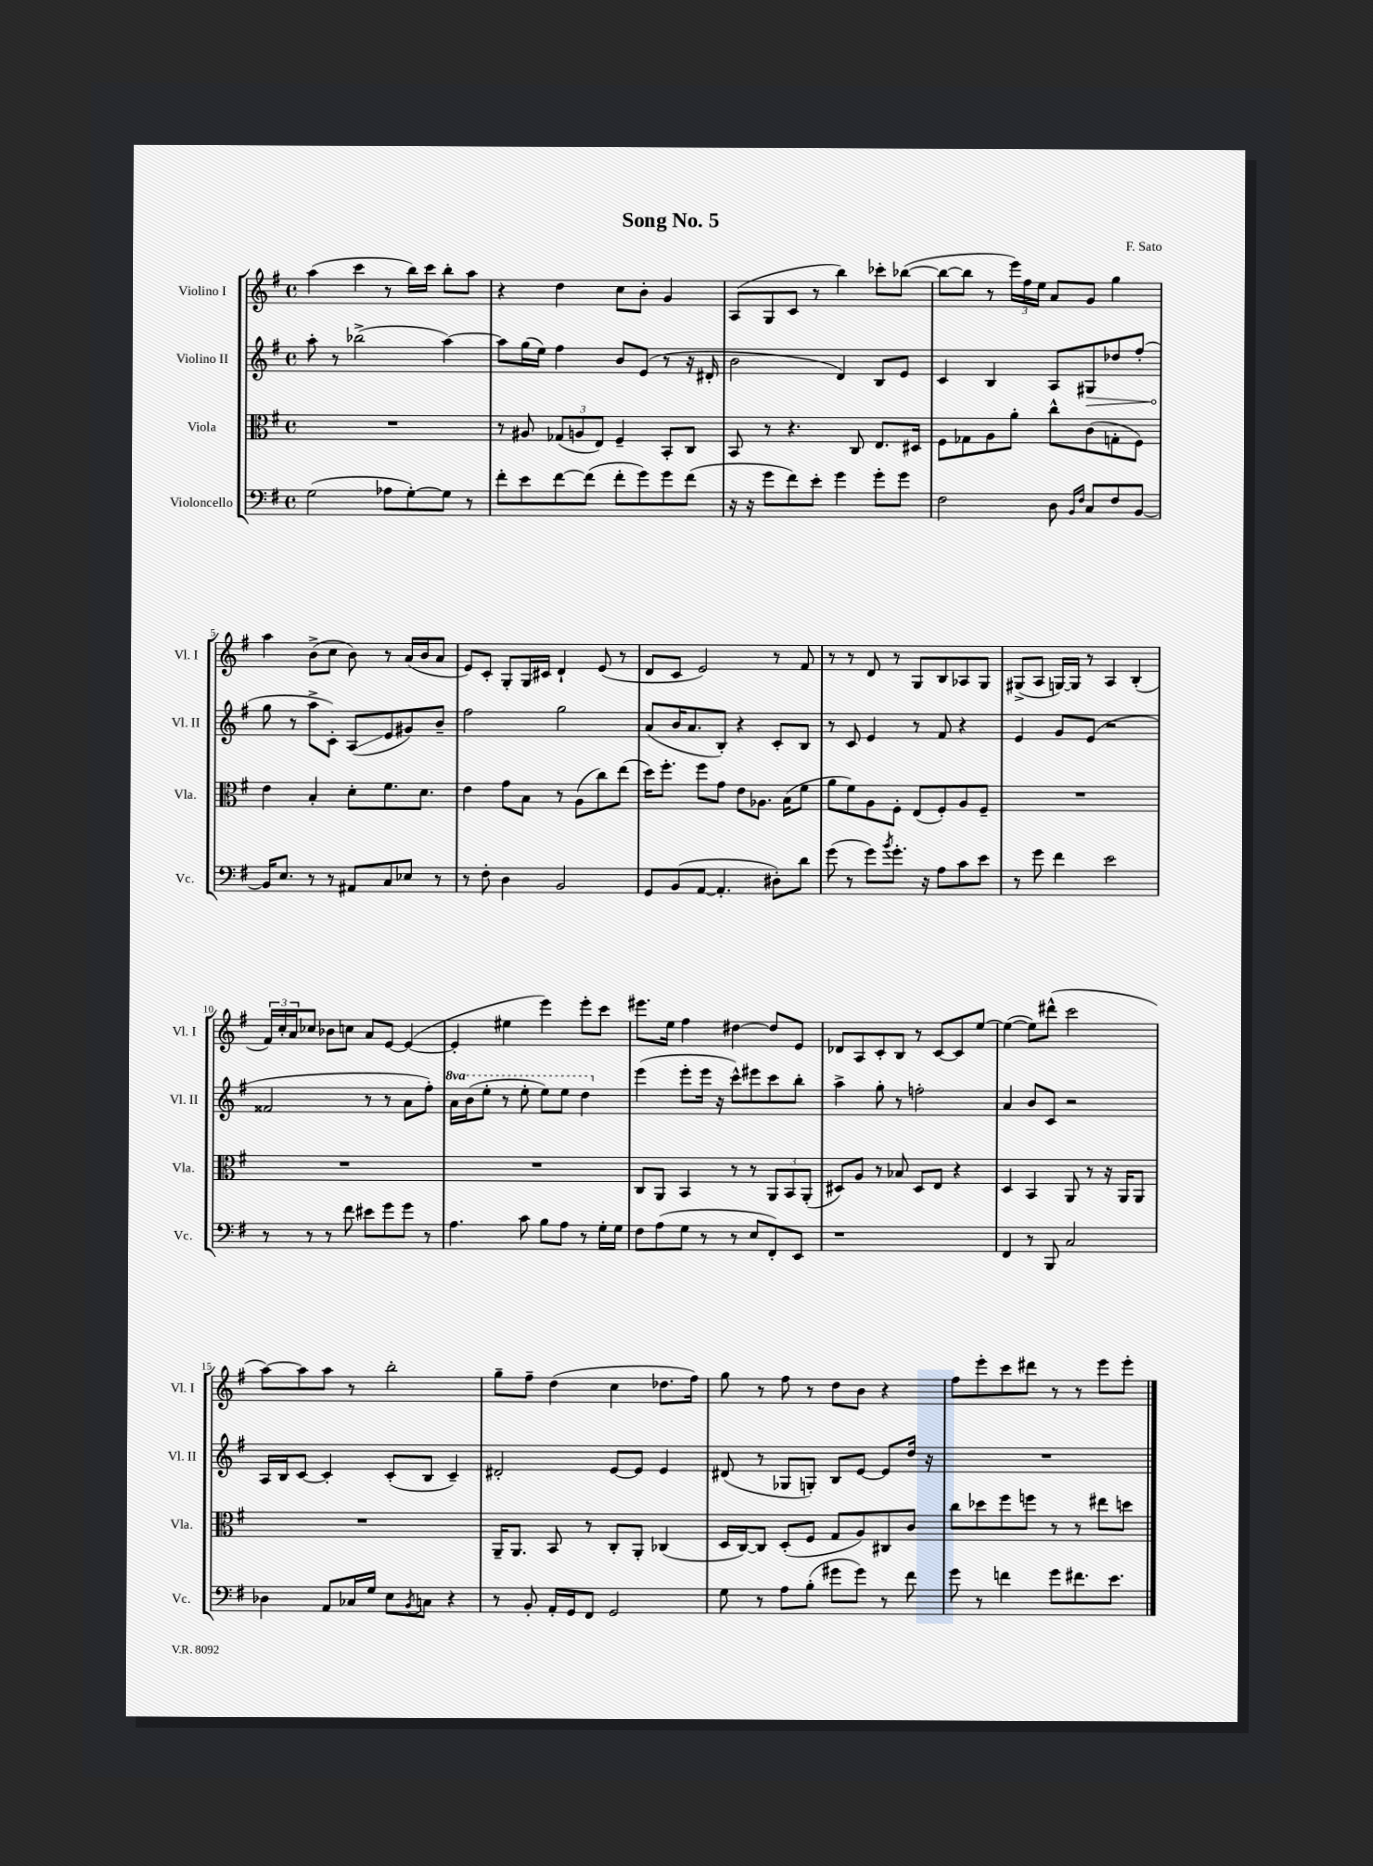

**kern	**kern	**kern	**kern
*staff4	*staff3	*staff2	*staff1
*clefF4	*clefC3	*clefG2	*clefG2
*k[f#]	*k[f#]	*k[f#]	*k[f#]
*M4/4	*M4/4	*M4/4	*M4/4
*met(c)	*met(c)	*met(c)	*met(c)
(2G	1r	8aa'	(4aa
.	.	8r	.
.	.	(2bb-^	4ccc
8A-	.	.	8r
[8G')	.	.	16bb)
.	.	.	16ccc
8G]	.	[4aa)	8bb'
8r	.	.	8aa
=	=	=	=
8f#'	8r	8aa]	4r
8e	8A#	(16gg	.
.	.	16ee)	.
[8f#	(12G-	4ff#	4dd
.	12A	.	.
(8f#]	.	.	.
.	12E)	.	.
8f#'	4F#~	8b	8cc
8g)	.	(8e	8b'
8g	8BB'	8r	4g
(8f#	8C	16r	.
.	.	16d#'	.
=	=	=	=
16r	8BB	2b	(8A
16r	.	.	.
8g	8r	.	8G
8f#)	4.r	.	8c
8e'	.	.	8r
4g	.	4d)	4bb)
.	8C	.	.
8g'	8.E	8B	8ccc-'
8g	.	8e	([8bb-
.	16D#	.	.
=	=	=	=
2F#	8F#	4c	8bb-_
.	8G-	.	8bb-]
.	8A	4B	8r
.	8a'	.	24eee)
.	.	.	24ff#
.	.	.	24ee
8D	8cc^^	8A	8a
16qqBB	.	.	.
16qqF#	.	.	.
8C	(8c	8G#	8g
8F#	8G'	8dd-	4gg
[8BB	8F#)	(8ff#'	.
=	=	=	=
16BB]	4e	8gg	4aa
8.E	.	.	.
.	.	8r	.
8r	4B'	8aa^	(8b^
8r	.	8c')	8cc
8AA#	8d'	(8A	8b)
8C	8.f#	8e	8r
8E-	.	8g#)	(16a
.	8.d	.	16b
8r	.	8b~	8a
=	=	=	=
8r	4e	2ff#	8e)
8F#'	.	.	8c'
4D	8g	.	8G'
.	8B	.	16G
.	.	.	16c#
2BB	8r	2gg	4d`
.	(8A	.	.
.	8cc)	.	(8e
.	(8ee	.	8r
=	=	=	=
8GG	16dd)	(8a	8d
.	8.ff#'	.	.
(8BB	.	16b	8c
.	.	8.a	.
[8AA	8ff#	.	2e)
4.AA']	8g	8B')	.
.	8e	4r	.
.	8.A-	.	.
8D#')	.	8c'	8r
.	(16B	.	.
8d	8f#	8B	8f#
=	=	=	=
(8g	8a	8r	8r
8r	8f#)	8c	8r
8g)	8A	4e	8d
8qb	.	.	.
8.g'	8F#'	.	8r
.	(8E	8r	8G
16r	.	.	.
8A	8F#')	8f#	8B
8c	8A	4r	8A-
8e	8F#~	.	8G
=	=	=	=
8r	1r	4e	(8G#^
8g	.	.	8A
4f#	.	8g	[16G)
.	.	.	16G]
.	.	(8e	8r
2e	.	2r	4A
.	.	.	(4B'
=	=	=	=
8r	1r	2f##	24f#)
.	.	.	24cc'
.	.	.	24a
8r	.	.	8cc-
8r	.	.	8b-
8f#	.	.	8cc
8e#	.	8r	8a
8g	.	8r	[8e
8g	.	8a	(4e_
8r	.	8ff#')	.
=	=	=	=
4.A	1r	16aa	4e']
.	.	(16bb	.
.	.	8eee'	.
.	.	8r	4ee#
8c	.	8eee'	.
8B	.	8eee)	4eee)
8A	.	8eee	.
8r	.	4ddd	8eee'
16G'	.	.	8ccc
16G	.	.	.
=	=	=	=
8F#	8C	(4eee	8.eee#
(8A	8AA	.	.
.	.	.	16ee
8G	4BB	8eee'	4ff#
8r	.	16eee	.
.	.	16r	.
8r	8r	8ccc^^)	[4dd#
8E	8r	8eee#	.
8FF#')	12AA	8ccc	8dd#]
.	12BB	.	.
8EE	.	8bb'	8e
.	(12AA'	.	.
=	=	=	=
1r	8D#)	4aa^	8d-
.	8A	.	8A
.	8r	8gg'	8c'
.	8B-	8r	8B
.	8D#	2ff'	8r
.	8E	.	[8c
.	4r	.	8c]
.	.	.	[8ee
=	=	=	=
4FF#	4D	4a	(4ee_
8r	4BB	8b	8ee])
8BBB	.	8c	(8ddd#^^
2C	8AA	2r	2ccc
.	8r	.	.
.	16r	.	.
.	16AA	.	.
.	8AA	.	.
=	=	=	=
4D-	1r	16A	[8aa)
.	.	16B	.
.	.	[8c	8aa]
8AA	.	4c']	8aa
16C-	.	.	8r
16G	.	.	.
8E	.	(8c'	2bb'
8qBB	.	.	.
8C	.	8B	.
4r	.	4c~)	.
=	=	=	=
8r	16AA~	2d#'	8gg~
.	8.AA	.	.
8BB'	.	.	8ff#~
16AA'	8BB	.	(4dd
16GG	.	.	.
8FF#	8r	.	.
2GG	8C'	[8e	4cc
.	8AA'	8e]	.
.	(4C-	4e	8.dd-
.	.	.	16ff#)
=	=	=	=
8G	16D	(8d#	8gg
.	[16C)	.	.
8r	8C]	8r	8r
8A	(8D'	8G-	8ff#
(8B'	8F#	8G')	8r
8g#	8G	8B	8dd
8g#)	8A)	[8e	8b
8r	8C#	8e]	4r
8f#	8c	16dd	.
.	.	16r	.
=	=	=	=
8g	8cc	1r	8ff#
8r	8dd-	.	8eee'
4f	8ff#	.	8ccc
.	8ff	.	8ddd#
8g	8r	.	8r
8.f#	8r	.	8r
.	8ee#	.	8eee
8.e	.	.	.
.	8dd	.	8eee'
==	==	==	==
*-	*-	*-	*-
